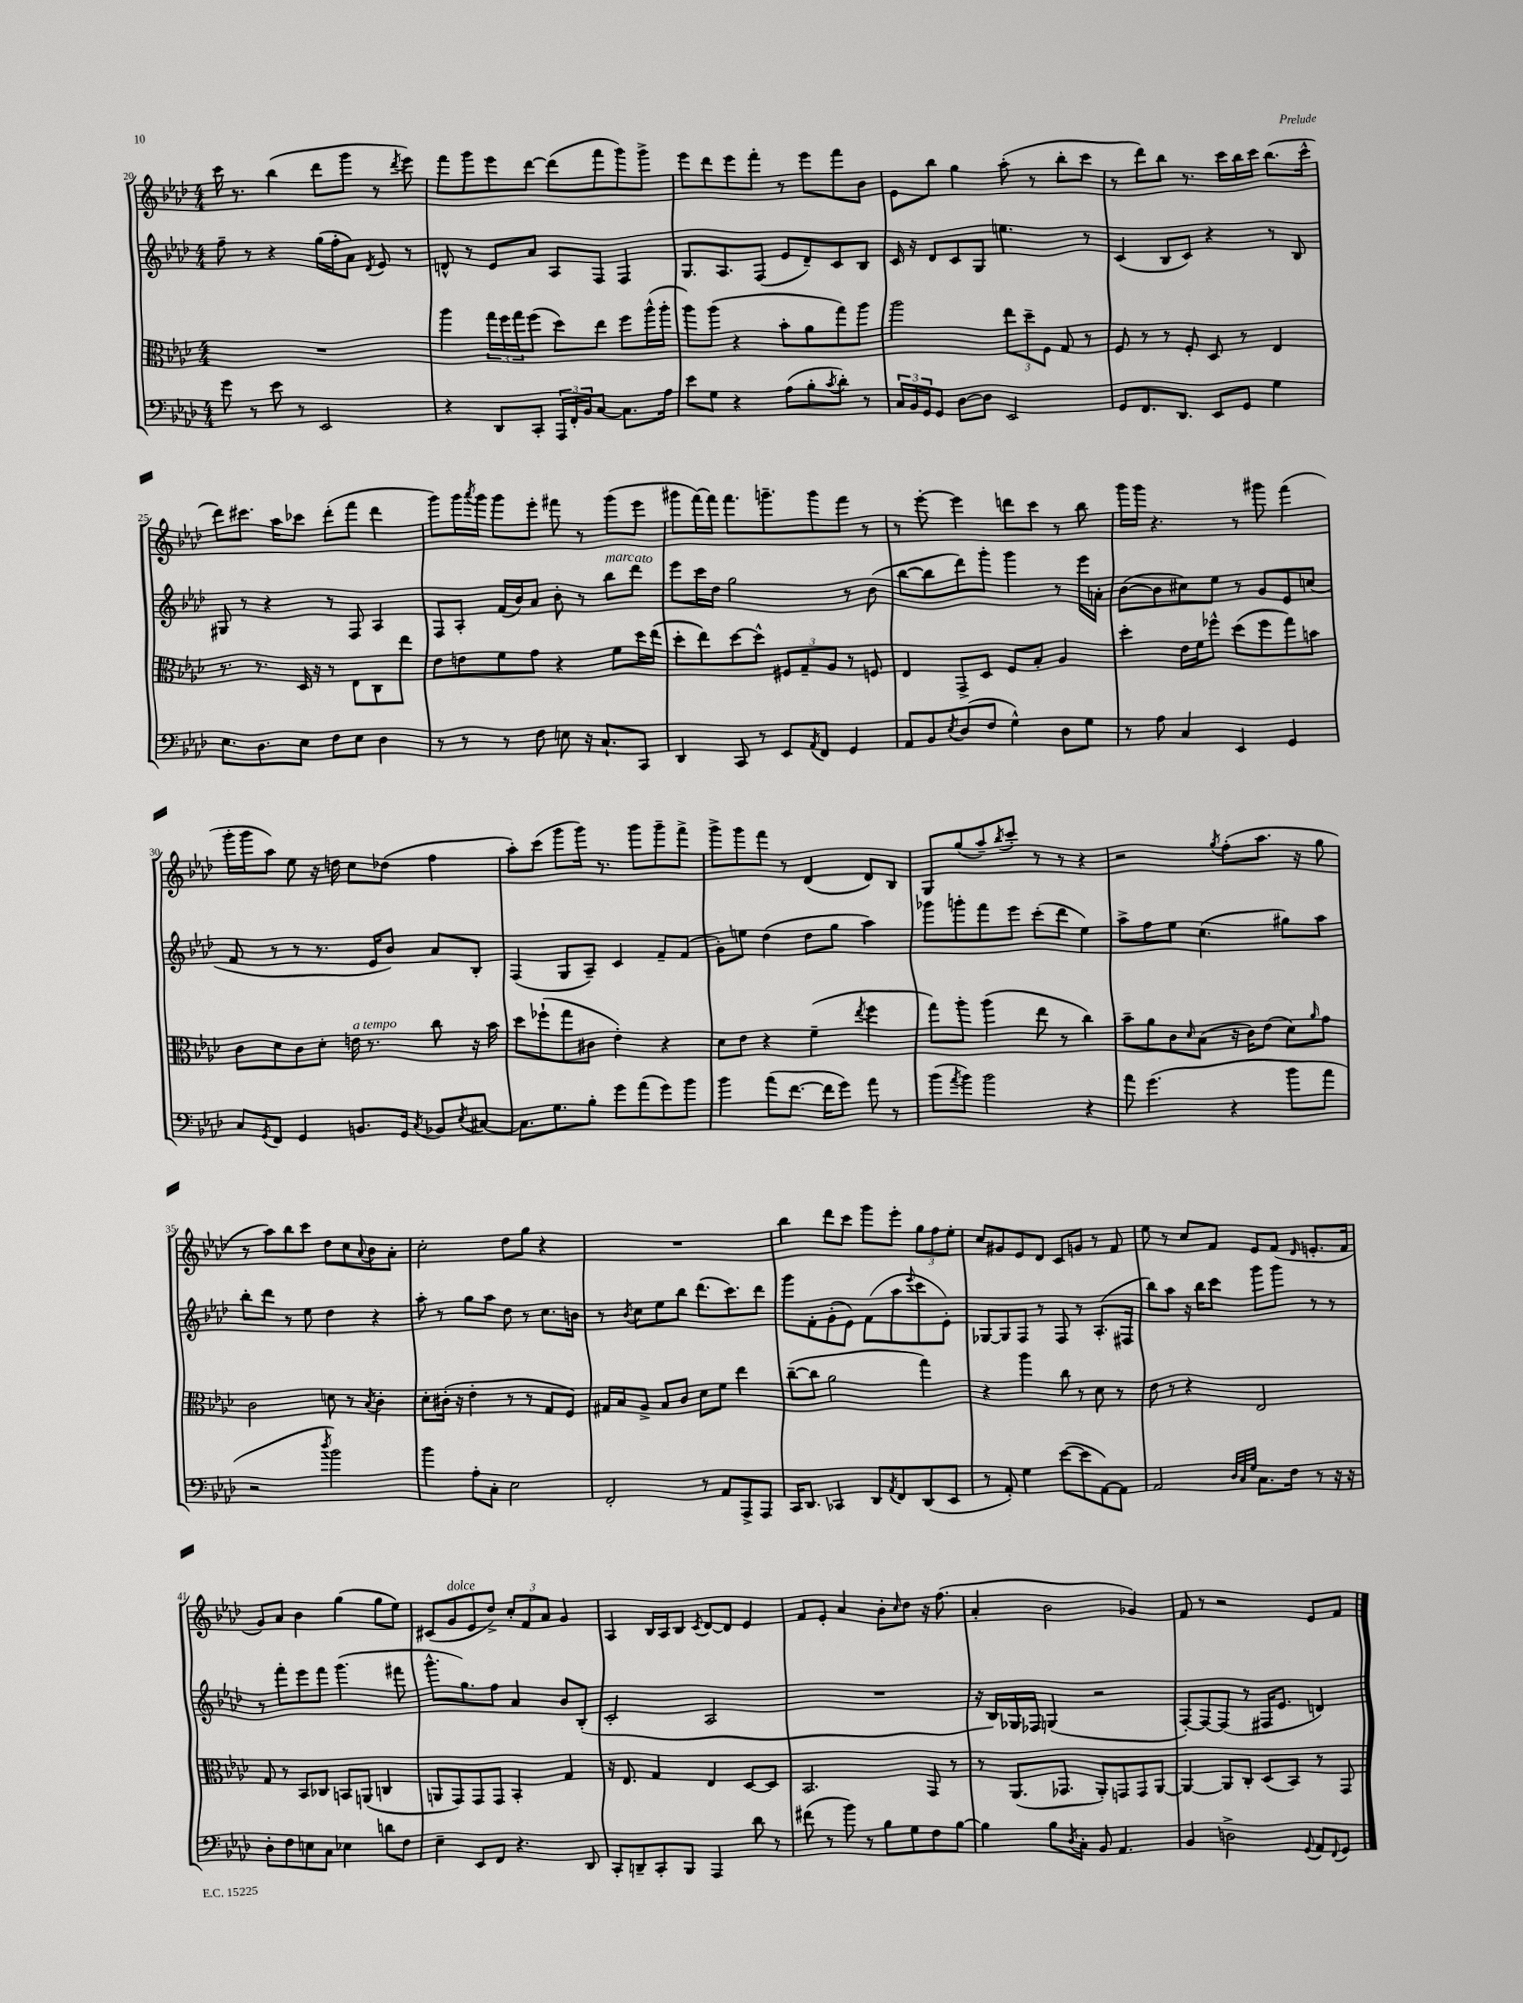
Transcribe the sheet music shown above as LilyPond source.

<<
\new StaffGroup <<
\new Staff = "s0" {
    \clef treble \key aes \major \numericTimeSignature \time 4/4
    c'''16 r8. bes''4( des'''8 g'''8 r8 \acciaccatura { des'''8 } ees'''8) |
    f'''8 g'''8 ees'''8 des'''8~ des'''8( f'''8 g'''8) g'''8-> |
    ees'''8 des'''8 ees'''8 f'''8-. r8 ees'''8 f'''8 bes'8 |
    ees'8 bes''8 g''4 aes''8-.( r8 bes''8-. c'''8 |
    r8 des'''8) bes''8 r8. c'''16 bes''16 c'''16 bes''8.( c'''16-^ |
    des'''8) cis'''8. aes''16 ces'''8 des'''8-.( f'''8 des'''4 |
    g'''8) g'''16 \acciaccatura { aes'''8 } g'''16 g'''8 ees'''8-. fis'''8 r8 g'''8( ees'''8 |
    gis'''8 f'''16~) f'''16 f'''8. g'''8.-- g'''8 f'''8 r8 |
    r8 ees'''8~-. ees'''4 d'''8 c'''8 r8 bes''8 |
    g'''16 g'''16 r4. r8 gis'''8 f'''4( |
    g'''16-. g'''16 aes''8) ees''8 r16 d''16 c''8 des''8( f''4 |
    aes''8-.) c'''8( g'''8 g'''16) r8. g'''8 g'''8-- f'''8-> |
    g'''8-> g'''8 f'''8 r8 des'4( des'8) bes8 |
    g8 g''8( aes''8--) \acciaccatura { bes''8 } c'''8-. r8 r8 r4 |
    r2 \acciaccatura { g''8 } f''8-.( aes''8. r16 g''8 |
    r8 aes''8) bes''8 c'''8 des''8 c''8 \appoggiatura { aes'8 } bes'8 aes'8-. |
    c''2-. des''8 g''8 r4 |
    R1 |
    bes''4 des'''8 c'''8 g'''8 ees'''8-. \tuplet 3/2 { g''8 f''8 ees''8-. } |
    c''8 gis'8 ees'8 des'8 c'8 g'8 r8 f'8 |
    ees''8 r8 c''8 f'8 ees'8 f'8( \grace { des'16 } e'8.-. f'16 |
    g'8) aes'8 bes'4 g''4( g''8 ees''8) |
    cis'8( g'8^\markup { \italic "dolce" } ees'8 des''8->) \tuplet 3/2 { c''8-. f'8 aes'8 } g'4 |
    aes4 bes16 aes16 bes8 \acciaccatura { c'8 } des'8~ des'8 ees'4 |
    f'8 ees'8-. aes'4 bes'8-. \grace { c''16 } des''8 r16 f''8.( |
    aes'4-. bes'2 ges'4) |
    f'8 r8 r2 ees'8 f'8 \bar "|." |
}
\new Staff = "s1" {
    \clef treble \key aes \major \numericTimeSignature \time 4/4
    f''8-- r8 r4 g''16( f''16-. aes'8) \acciaccatura { des'8 } ees'8 r8 |
    d'8-^ r8 ees'8 aes'8 aes8 f8 f4 |
    g8. aes8. f8( ees'8 des'8--) c'8 bes8 |
    c'16 r16 des'8 c'8 g8 e''4. r8 |
    c'4( bes8 c'8) r4 r8 bes8 |
    gis8 r8 r4 r8 f8 aes4 |
    f8 aes8-. f'16( bes'16) aes'8 bes'8-. r8 bes''8^\markup { \italic "marcato" } des'''8 |
    ees'''8 c'''16 des''16 g''2 r8 bes'8( |
    bes''8~ bes''8 des'''8) g'''8-. g'''4 r8 ees'''16 a'16-. |
    bes'8~( bes'8 cis''8) ees''8 r8 g'8 ees'8 c''8( |
    f'8 r8 r8 r8. ees'16 bes'8) aes'8 bes8-. |
    f4( g8 aes8--) c'4 f'8-- f'8( |
    g'8-.) e''8 des''4( des''8 g''8 aes''4) |
    ges'''8 g'''8-. f'''8 ees'''8 c'''8-.( des'''8 ees''4) |
    aes''8-> f''8 ees''8 c''4.( gis''8) aes''8 |
    bes''8-. des'''8 r8 ees''8 des''4 r4 |
    aes''8-. r8 g''8 aes''8 des''8 r8 c''8. b'16 |
    r8 \acciaccatura { bes'8 } c''8 ees''8 bes''8 des'''8.( c'''8.) des'''8 |
    g'''8 f'8-. g'8-.( ees'8) f'8( aes''8 \appoggiatura { ees'''8 } c'''8 ees'8-.) |
    ges8~ ges8 f8 r8 f8 r8 aes8.-.( fis16 |
    bes''8) aes''8 r16 bes''16 c'''8 g'''8 g'''8 r8 r8 |
    r8 f'''8-. ees'''8 f'''8 g'''4.( fis'''8 |
    g'''8.-^ g''8.) f''8 aes'4 bes'8 bes8-.( |
    c'2-. aes2 |
    R1 |
    r16 bes16) ges16 fes16 g4( r2 |
    f8~-.) f8~ f8( r8 fis16 ees'8. d'4) \bar "|." |
}
\new Staff = "s2" {
    \clef alto \key aes \major \numericTimeSignature \time 4/4
    R1 |
    aes''4 \tuplet 3/2 { g''16 f''16 g''16 } f''8( des''8) ees''8 f''8 aes''16-^( aes''16-. |
    aes''8) aes''8( r4 bes'8-. aes'8 g''8) aes''8 |
    aes''2 \tuplet 3/2 { ees''8 des''8-- f8 } g8 r8 |
    f8 r8 r8 f8-. des8 r8 ees4 |
    r8. r8. des16 r16 r8 ees8 c8 ees''8 |
    ees'8 e'8 f'8 g'8 r4 f'8 des''16 ees''16( |
    des''8-. ees''8) des''8~ des''8-^ \tuplet 3/2 { fis8 g8-- aes8 } r8 f8 |
    ees4 g,8-> des8 f8 bes8-. aes4 |
    des''4-. ees'16 f'16 fes''8-^ des''8( fes''8 g''8) b'8 |
    c'8 des'8 c'8 des'8-. e'16^\markup { \italic "a tempo" } r8. c''8 r16 bes'16 |
    des''8 fes''8-!( g''8 cis'8 ees'4-.) r4 |
    des'8 ees'8 r4 f'4--( \acciaccatura { ees''8 } f''4 |
    g''8) aes''8-. aes''4( ees''8 r8 c''4) |
    bes'8-- aes'8 c'8 \grace { des'16 } bes8( r16 c'16) ees'8( des'8) \grace { aes'16 } g'8 |
    c'2 d'8 r8 \acciaccatura { bes8 } c'4-. |
    des'8-. cis'16-.( r16 ees'4-. r8 r8 g8 f8) |
    gis16 bes16 aes8-> bes8 c'8 des'8 f'8 ees''4 |
    c''8~--( c''8 aes'2 g''4) |
    r4 aes''4 c''8 r8 des'8 r8 |
    ees'8 r8 r4 ees2 |
    g8 r8 bes,8 ces8 b,8 a,8( c4 |
    a,8 g,8) g,8 g,8 bes,4-. g4 |
    r16 ees8. g4 ees4 des8~ des8 |
    bes,2. g,8 r8 |
    r8 aes,8.( ges,8. aes,8-.) g,8 g,8 aes,8~ |
    aes,4~ aes,8 c8-. des8( bes,8) r8 g,8 \bar "|." |
}
\new Staff = "s3" {
    \clef bass \key aes \major \numericTimeSignature \time 4/4
    g'8 r8 ees'8 r8 ees,2 |
    r4 des,8 c,8-. \tuplet 3/2 { aes,,16 f,16-. bes,16 } c8~ c8. aes16 |
    ees'8 g8 r4 aes8( bes8-. \acciaccatura { c'8 } des'8-.) r8 |
    \tuplet 3/2 { c16 bes,16 g,16 } g,8 des8~ des8 ees,2 |
    g,8 f,8. des,8. ees,8 g,8 g4 |
    ees8. des8. ees8 f8 ees8 des4 |
    r8 r8 r8 f8 e8 r16 c8.-! c,8 |
    des,4 c,8 r8 ees,8 \acciaccatura { aes,8 } f,8 g,4 |
    aes,8 bes,8 \acciaccatura { ees8 } des8( f8 g4-^) des8 g8 |
    r8 aes8 c4 ees,4 g,4 |
    c8 \acciaccatura { g,8 } f,8 g,4 b,8. g,16 \acciaccatura { c8 } bes,8 \acciaccatura { ees8 } cis8~ |
    cis8. g8. bes8-. g'8 aes'8( g'8) bes'8 |
    bes'4 aes'8( f'8.~ f'16 g'8) aes'8 r8 |
    bes'8( \acciaccatura { aes'8 } bes'8) bes'2 r4 |
    aes'8 g'4.( r4 bes'8 aes'8 |
    r2 \acciaccatura { des''8 } bes'2) |
    bes'4 aes8-. c8-. ees2 |
    f,2-. r8 aes,8 aes,,8-> aes,,8 |
    c,16 des,8. ces,4 des,8 \acciaccatura { aes,8 } f,8 des,8( ees,8 |
    r8 aes,8-.) g4 ees'8~( ees'8 aes,8~) aes,8 |
    aes,2 \grace { des32 c32 g32 } c8. f16 r8 r16 r16 |
    des8-. f8 e8 c8 ees4 d'8 f8 |
    ees4-- ees,8 f,8 r4. des,8 |
    c,8-. d,8-- c,8-. bes,,8 aes,,4 des'8 r8 |
    fis'8( r8 bes'8) r8 bes8 g8 f8 bes8~ |
    bes4 bes8 \acciaccatura { des8 } c8-. bes,8 aes,4. |
    bes,4 d2-> \appoggiatura { g,8 } aes,8 \appoggiatura { f,8 } g,8 \bar "|." |
}
>>
>>
\layout { \context { \Score currentBarNumber = #20 } }
